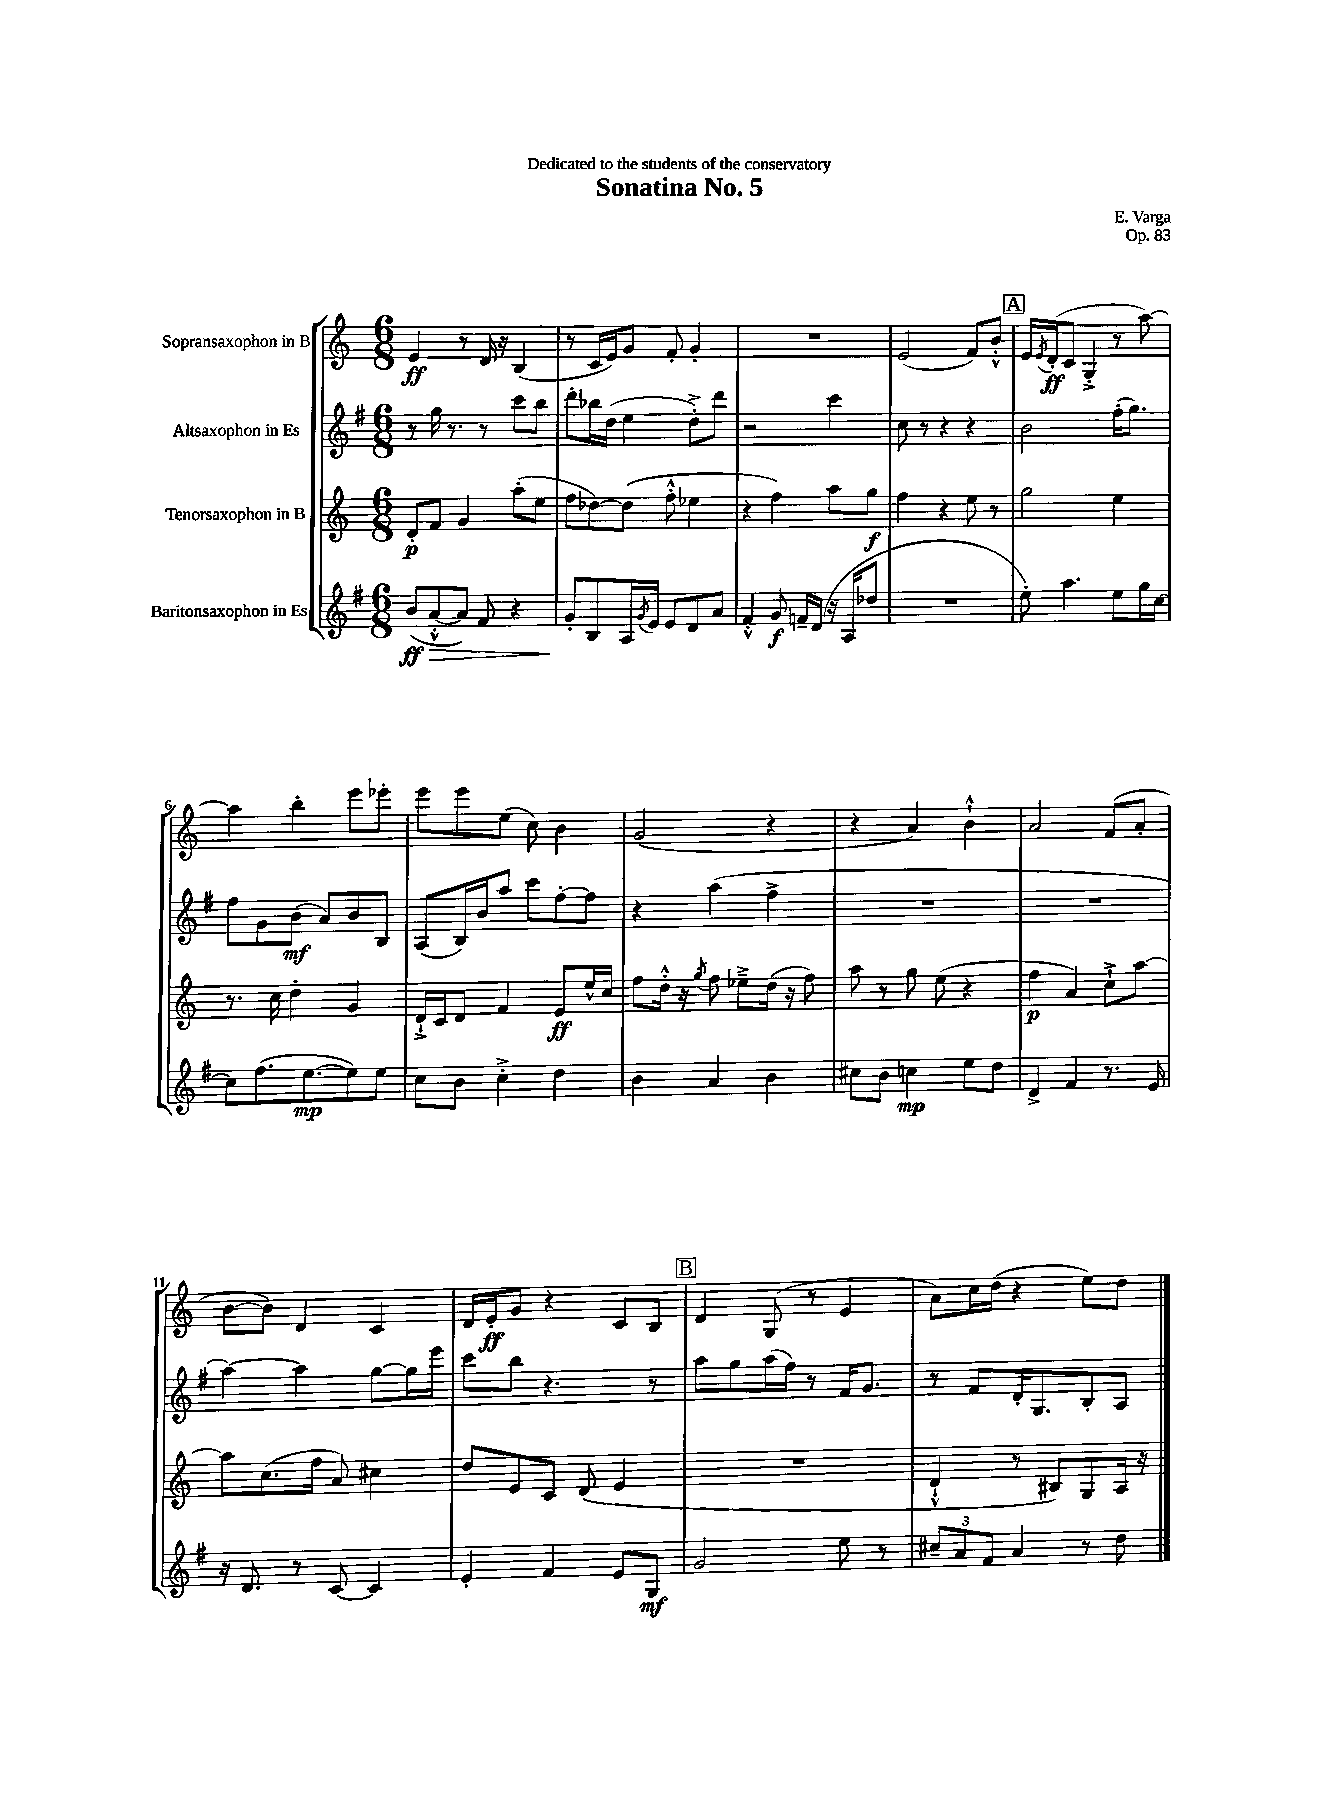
\header { title = "Sonatina No. 5" composer = "E. Varga" dedication = "Dedicated to the students of the conservatory" opus = "Op. 83" }
<<
\new StaffGroup <<
\new Staff = "s0" \with { instrumentName = "Sopransaxophon in B" } {
    \clef treble \key c \major \numericTimeSignature \time 6/8
    e'4\ff r8 d'16 r16 b4( |
    r8 c'16 e'16) g'8 f'8-. g'4-. |
    R2. |
    e'2( f'8) b'8-.-^ |
    \mark \markup { \box "A" } e'16 \acciaccatura { e'8 } d'16-.\ff( c'8 g4-.-> r8 a''8~) |
    a''4 b''4-. e'''8 ees'''8-. |
    e'''8 e'''8 e''8( c''8) b'4 |
    g'2( r4 |
    r4 a'4) b'4-!-^ |
    a'2 f'8( a'8-. |
    b'8~ b'8) d'4 c'4 |
    d'16 e'16-.\ff g'8 r4 c'8 b8 |
    \mark \markup { \box "B" } d'4 g8( r8 e'4 |
    a'8) c''16 d''16( r4 e''8) d''8 \bar "|." |
}
\new Staff = "s1" \with { instrumentName = "Altsaxophon in Es" } {
    \clef treble \key g \major \numericTimeSignature \time 6/8
    r8 g''16 r8. r8 c'''8 b''8 |
    d'''8-. bes''16 d''16( e''4 d''8-.->) d'''8 |
    r2 c'''4 |
    c''8 r8 r4 r4 |
    \mark \markup { \box "A" } b'2 fis''16-.( g''8.) |
    fis''8 g'8 b'8\mf( a'8) b'8 b8 |
    a8( b16) b'16 a''8 c'''8 fis''8~-. fis''8 |
    r4 a''4( fis''4-> |
    R2. |
    R2. |
    a''4~) a''4 g''8~ g''16 e'''16 |
    c'''8 b''8 r4. r8 |
    \mark \markup { \box "B" } a''8 g''8 a''16( fis''16) r8 fis'16 g'8. |
    r8 fis'8 d'16-. g8. b8-. a8 \bar "|." |
}
\new Staff = "s2" \with { instrumentName = "Tenorsaxophon in B" } {
    \clef treble \key c \major \numericTimeSignature \time 6/8
    d'8-.\p f'8 g'4 a''8-.( e''8 |
    f''8 des''8~) des''8( f''8-.-^ ees''4 |
    r4 f''4) a''8 g''8\f |
    f''4 r4 e''8 r8 |
    \mark \markup { \box "A" } g''2 e''4 |
    r8. c''16 d''4-. g'4 |
    d'16-!-> c'16 d'8 f'4 e'8\ff e''16-^ c''16 |
    f''8 d''16-.-^ r16 \acciaccatura { g''8 } f''8 ees''8---> d''16( r16 f''8) |
    a''8 r8 g''8 e''8( r4 |
    f''4\p a'4) c''8-!-> a''8~ |
    a''8 c''8.( f''16 a'8) cis''4 |
    d''8 e'8 c'8 d'8( e'4 |
    \mark \markup { \box "B" } R2. |
    d'4-!-^ r8 bis8) g8 a16 r16 \bar "|." |
}
\new Staff = "s3" \with { instrumentName = "Baritonsaxophon in Es" } {
    \clef treble \key g \major \numericTimeSignature \time 6/8
    b'8\ff( a'8~-.-^\> a'8) fis'8 r4 |
    g'8-.\! b8 a16 \acciaccatura { g'8 } e'16 e'8 d'8 a'8 |
    fis'4-.-^ g'8\f f'16-- d'16( r16 a16 des''8 |
    R2. |
    \mark \markup { \box "A" } e''8-.) a''4. e''8 g''16 c''16~ |
    c''8 fis''8.( e''8.~\mp e''8) e''8 |
    c''8 b'8 c''4-.-> d''4 |
    b'4 a'4 b'4 |
    cis''8 b'8 c''4\mp e''8 d''8 |
    d'4-> fis'4 r8. e'16 |
    r16 d'8. r8 c'8~ c'4 |
    e'4-. fis'4 e'8 g8\mf |
    \mark \markup { \box "B" } g'2 e''8 r8 |
    \tuplet 3/2 { cis''8-- a'8 fis'8 } a'4 r8 d''8 \bar "|." |
}
>>
>>
